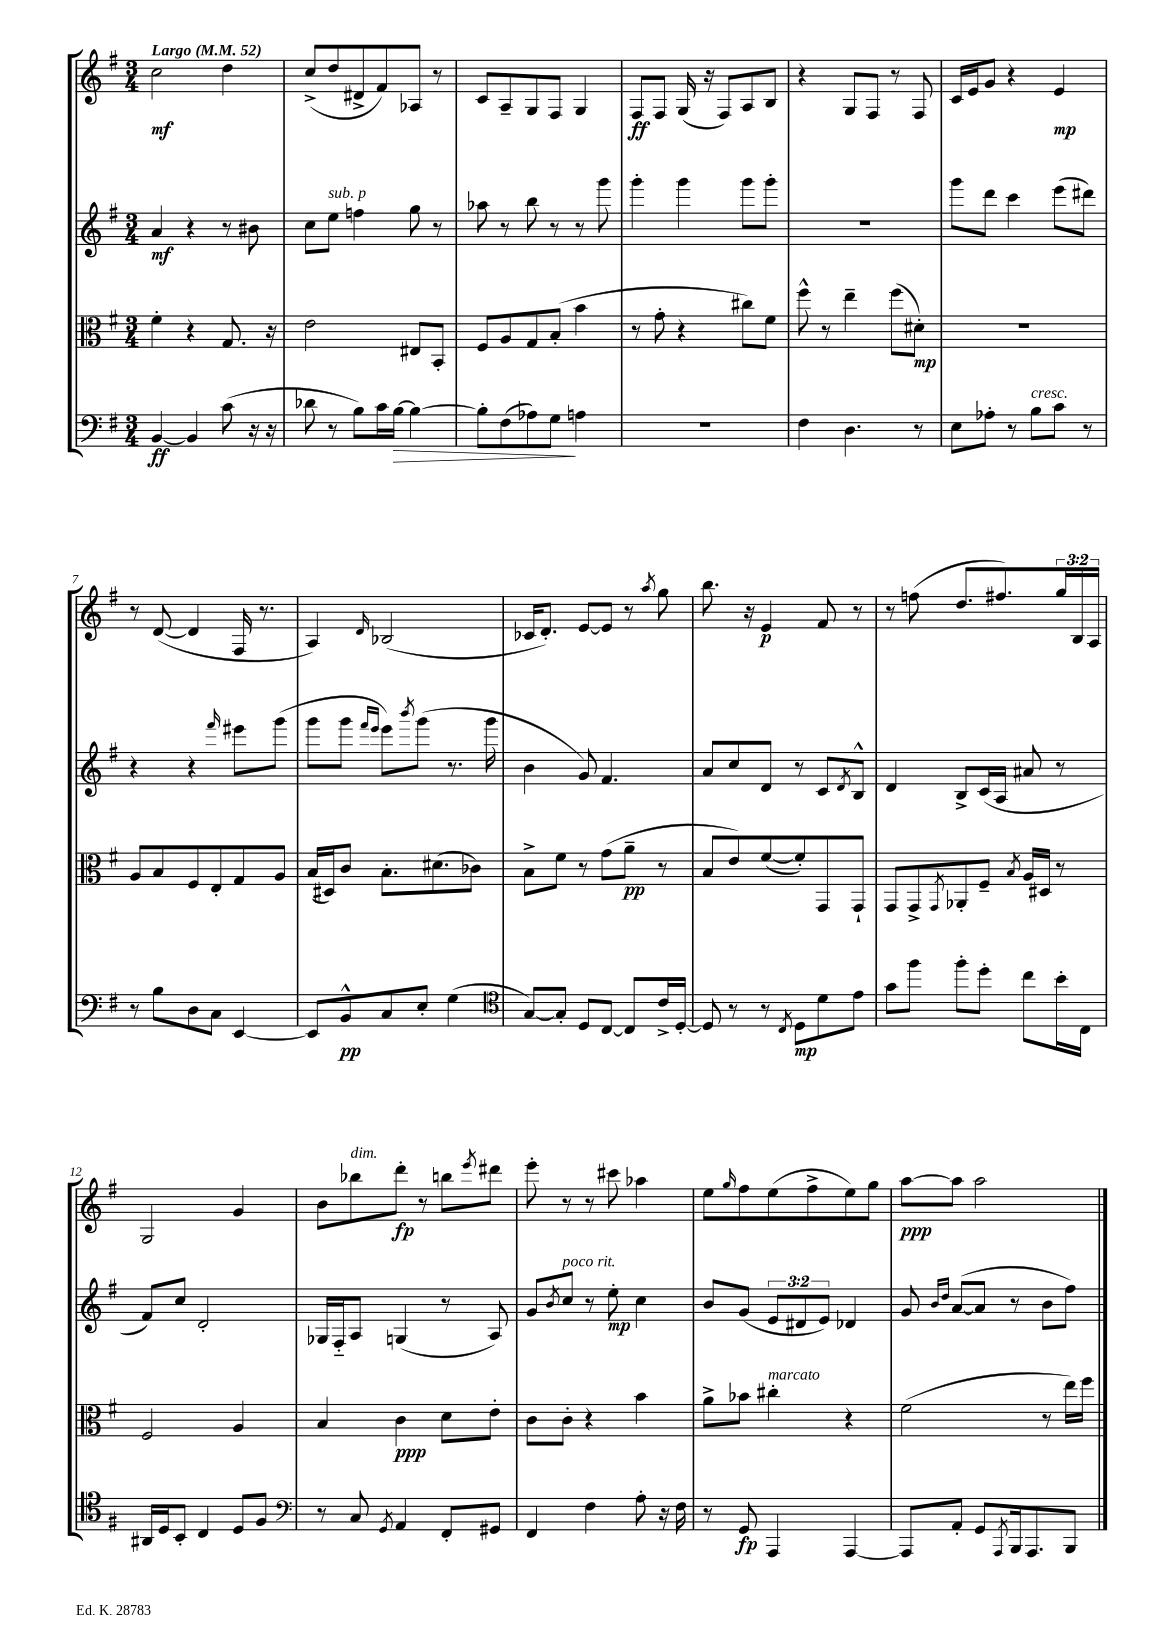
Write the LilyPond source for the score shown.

<<
\new StaffGroup <<
\new Staff = "s0" {
    \clef treble \key g \major \numericTimeSignature \time 3/4 \override Staff.TupletNumber.text = #tuplet-number::calc-fraction-text \tempo "Largo" 4 = 52
    c''2\mf d''4 |
    c''8->( d''8 dis'8-> fis'8) aes8 r8 |
    c'8 a8-- g8 fis8 g4 |
    fis8\ff fis8 g16( r16 fis8) a8 b8 |
    r4 g8 fis8 r8 fis8 |
    c'16 e'16 g'8 r4 e'4\mp |
    r8 d'8~( d'4 fis16 r8. |
    a4) \grace { d'16 } bes2( |
    ces'16 d'8.-.) e'8~ e'8 r8 \acciaccatura { a''8 } g''8 |
    b''8. r16 e'4\p fis'8 r8 |
    r8 f''8( d''8. fis''8.) \tuplet 3/2 { g''16 b16 a16 } |
    g2 g'4 |
    b'8 bes''8^\markup { \italic "dim." } d'''8-.\fp r8 b''8 \acciaccatura { e'''8 } dis'''8 |
    e'''8-. r8 r8 cis'''8 aes''4 |
    e''8 \grace { g''16 } fis''8 e''8( fis''8-> e''8) g''8 |
    a''8~\ppp a''8 a''2 \bar "|." |
}
\new Staff = "s1" {
    \clef treble \key g \major \numericTimeSignature \time 3/4 \override Staff.TupletNumber.text = #tuplet-number::calc-fraction-text
    a'4\mf r4 r8 bis'8 |
    c''8 e''8^\markup { \italic "sub. p" } f''4 g''8 r8 |
    aes''8 r8 b''8 r8 r8 g'''8 |
    g'''4-. g'''4 g'''8 g'''8-. |
    R2. |
    g'''8 d'''8 c'''4 e'''8( dis'''8) |
    r4 r4 \grace { fis'''16 } eis'''8 g'''8( |
    g'''8 g'''8 \grace { fis'''16 e'''16 } e'''8) \acciaccatura { b'''8 } g'''8( r8. g'''16 |
    b'4 g'8) fis'4. |
    a'8 c''8 d'8 r8 c'8 \acciaccatura { d'8 } b8-^ |
    d'4 b8-> c'16( a16 ais'8 r8 |
    fis'8) c''8 d'2-. |
    ges16 fis16-_ a8 g4( r8 a8) |
    g'8 \acciaccatura { b'8 } c''8^\markup { \italic "poco rit." } r8 e''8-.\mp c''4 |
    b'8 g'8( \tuplet 3/2 { e'8 dis'8 e'8) } des'4 |
    g'8 \grace { b'16 d''16 } a'8~( a'8 r8 b'8 fis''8) \bar "|." |
}
\new Staff = "s2" {
    \clef alto \key g \major \numericTimeSignature \time 3/4
    fis'4-. r4 g8. r16 |
    e'2 eis8 b,8-. |
    fis8 a8 g8 b8-.( b'4 |
    r8 g'8-. r4 cis''8) fis'8 |
    fis''8-^ r8 e''4-- fis''8( dis'8-.\mp) |
    R2. |
    a8 b8 fis8 e8-. g8 a8 |
    b16( dis16) c'8 b8.-. dis'8.( ces'8) |
    b8-> fis'8 r8 g'8( a'8--\pp r8 |
    b8 e'8) fis'8~( fis'8-.) g,8 g,8-! |
    g,8 g,8-> \acciaccatura { g,8 } aes,8-. fis8-- \acciaccatura { b8 } a16 dis16 r8 |
    fis2 a4 |
    b4 c'4\ppp d'8 e'8-. |
    c'8 c'8-. r4 b'4 |
    a'8-> bes'8 cis''4-.^\markup { \italic "marcato" } r4 |
    fis'2( r8 e''16) fis''16 \bar "|." |
}
\new Staff = "s3" {
    \clef bass \key g \major \numericTimeSignature \time 3/4
    b,4~\ff b,4 c'8( r16 r16 |
    des'8 r8 b8) c'16 b16~\> b4~ |
    b8-. fis8( aes8) g8\! a4 |
    R2. |
    fis4 d4. r8 |
    e8 aes8-. r8 b8^\markup { \italic "cresc." } c'8 r8 |
    r8 b8 d8 c8 e,4~ |
    e,8 b,8-^\pp c8 e8-. g4( |
    \clef tenor g8~) g8-. d8 c8~ c8 c'16-> d16~-. |
    d8 r8 r8 \acciaccatura { c8 } d8\mp d'8 e'8 |
    g'8 fis''8 fis''8-. d''8-. c''8 b'16-. c16 |
    ais,16 d16 b,8-. c4 d8 fis8 |
    \clef bass r8 c8 \acciaccatura { g,8 } a,4 fis,8-. gis,8 |
    fis,4 fis4 a8-. r16 fis16 |
    r8 g,8\fp a,,4 a,,4~ |
    a,,8 a,8-. g,8 \acciaccatura { a,,8 } b,,16 a,,8. b,,8 \bar "|." |
}
>>
>>
